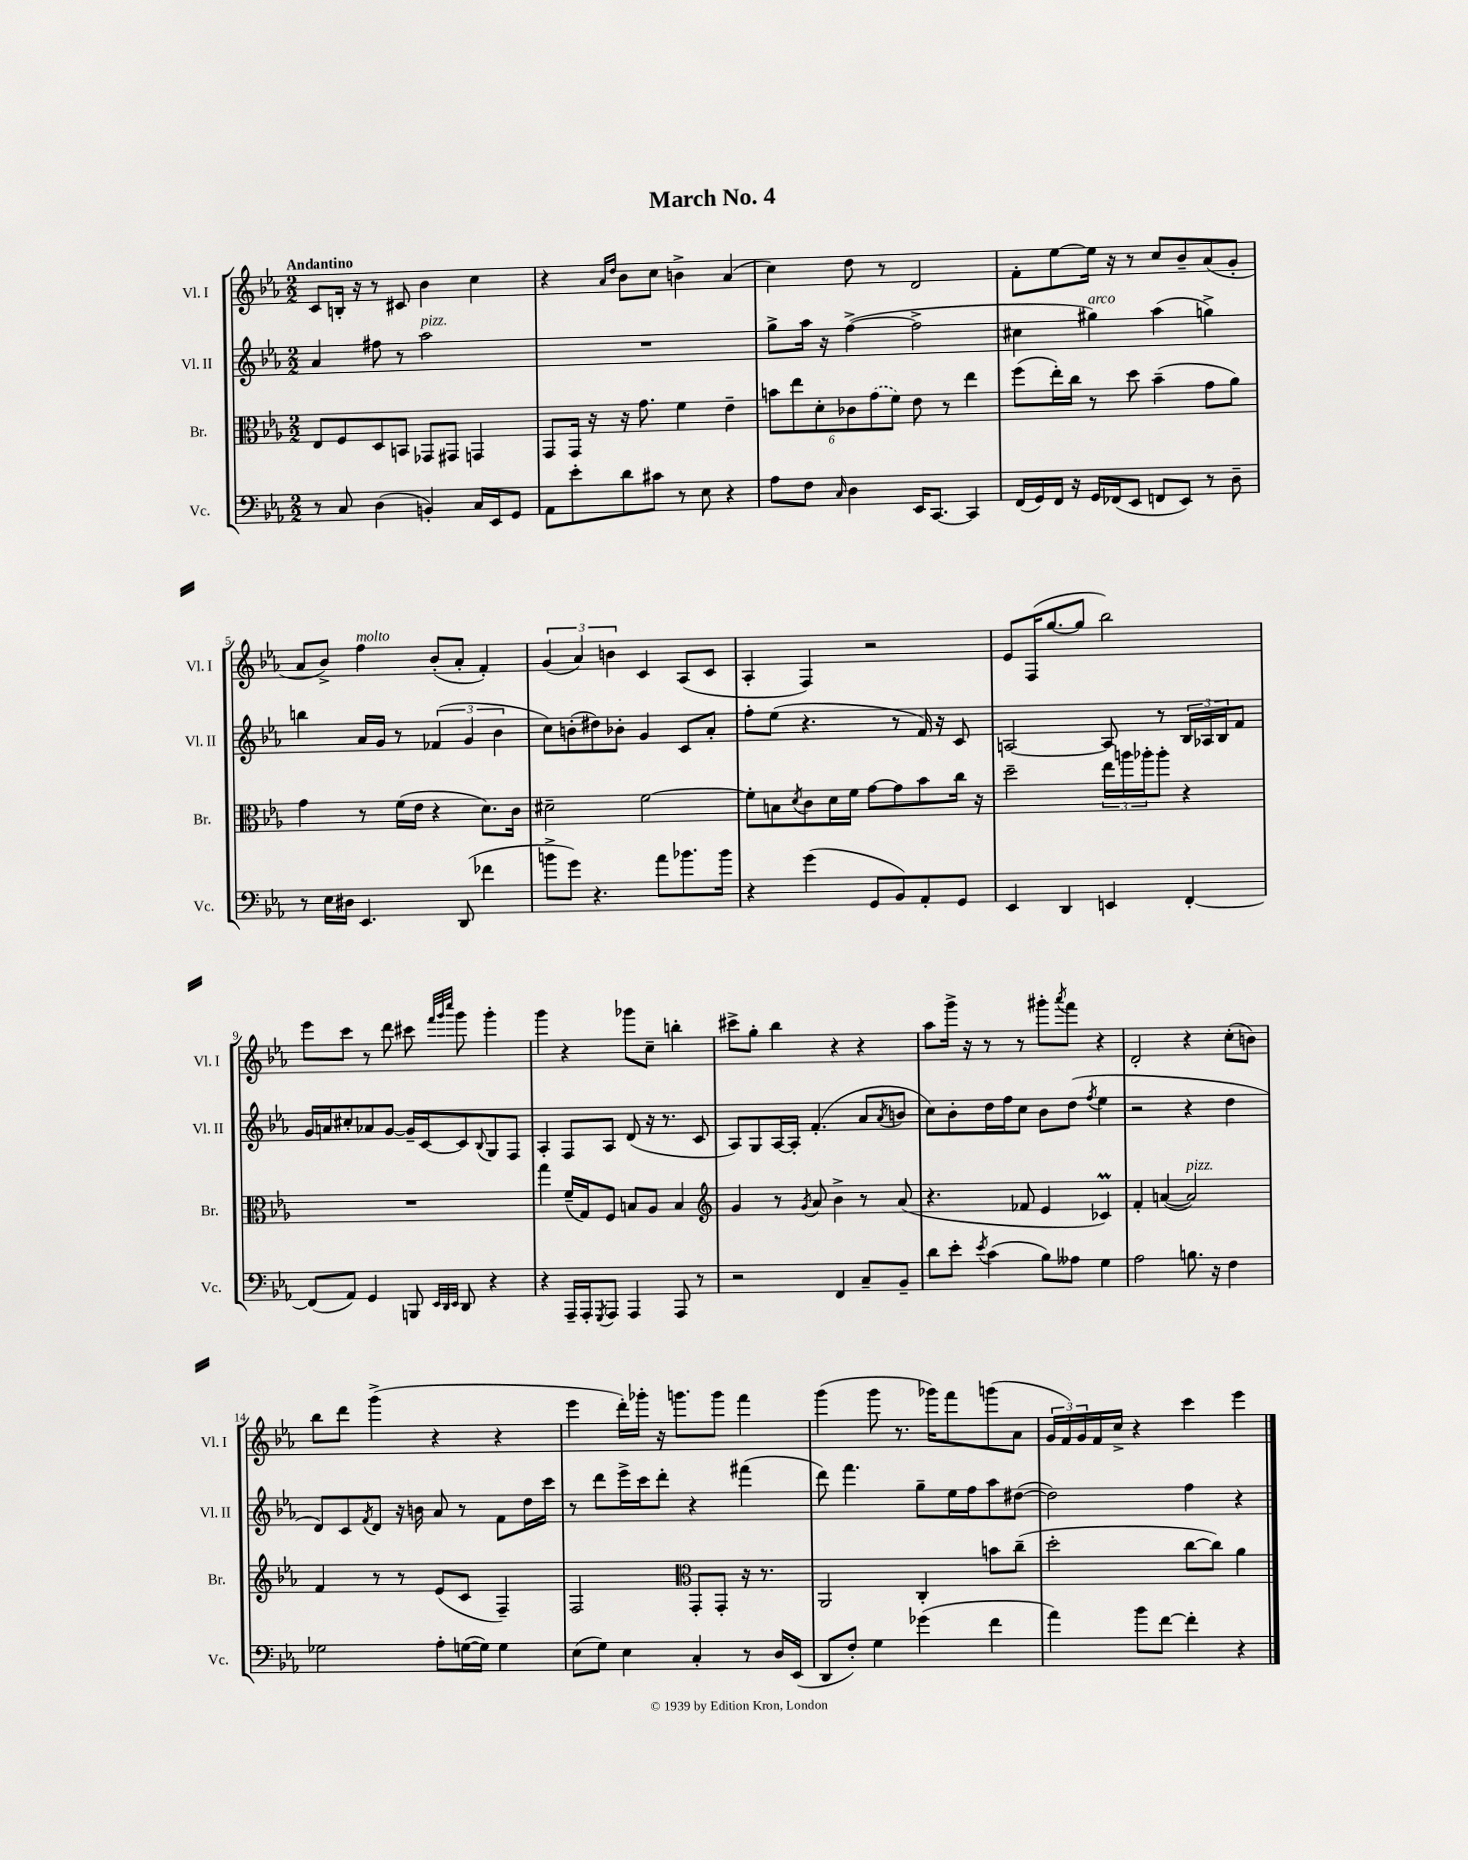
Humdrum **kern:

**kern	**kern	**kern	**kern
*staff4	*staff3	*staff2	*staff1
*clefF4	*clefC3	*clefG2	*clefG2
*k[b-e-a-]	*k[b-e-a-]	*k[b-e-a-]	*k[b-e-a-]
*M2/2	*M2/2	*M2/2	*M2/2
8r	8E-	4a-	8c
8C	8F	.	16B'
.	.	.	16r
(4D	8D	8ff#	8r
.	8BB	8r	8c#
4BB')	8GG-	2aa-	4b-
.	8GG#	.	.
16C	4GG	.	4cc
16EE-	.	.	.
8GG	.	.	.
=	=	=	=
8AA-	8GG	1r	4r
8e-'	16GG	.	.
.	16r	.	.
.	.	.	16qqa-
.	.	.	16qqdd
8d	16r	.	8b-
.	8.g	.	.
8c#	.	.	8cc
8r	4f	.	4b^
8E-	.	.	.
4r	4e-~	.	(4a-
=	=	=	=
8A-	12b	8gg^	4cc)
.	12ee-	.	.
8F	.	16aa-	.
.	12d'	.	.
.	.	16r	.
16qqC	.	.	.
4D	12c-	([4ff^	8dd
.	(12g	.	.
.	.	.	8r
.	12f)	.	.
16EE-	8e-	2ff^]	2d
[8.CC	.	.	.
.	8r	.	.
4CC]	4ee-	.	.
=	=	=	=
(16FF	(8ff	4cc#	8f'
16GG)	.	.	.
16FF	16ee-')	.	[8ee-
16r	16cc	.	.
16GG	8r	4gg#)	16ee-]
(16FF-	.	.	16r
8EE-	8dd	.	8r
8FF	(4b-~	(4aa-	8cc
8EE-)	.	.	8b-~
8r	8g	4gg^)	(8a-
8D~	8a-)	.	8g'
=	=	=	=
8r	4g	4bb	8a-
16E-	.	.	8b-^)
16D#	.	.	.
4.EE-	8r	16a-	4ff
.	.	16g	.
.	(16f	8r	.
.	16e-	.	.
.	4r	(6f-	(8b-'
(8DD	.	.	8a-'
.	.	6g	.
4f-	8.d)	.	4f')
.	.	6b-	.
.	16c	.	.
=	=	=	=
8b^	2d#~	8cc)	(6g
8g)	.	(8b'	.
.	.	.	6a-)
4.r	.	8dd#)	.
.	.	.	6b
.	.	8b-'	.
.	[2f	4g	4c
8a-	.	.	.
8.b-	.	8c	(8A-
.	.	8a-'	8c
16b-	.	.	.
=	=	=	=
4r	8f']	8ff'	4A-'
.	8B	(8ee-	.
.	8qd	.	.
(4g	8c	4.r	4F)
.	16d	.	.
.	16f	.	.
8GG	[8g	.	2r
8BB-)	8g]	8r	.
8AA-'	8b-	16f)	.
.	.	16r	.
8GG	16cc	8c	.
.	16r	.	.
=	=	=	=
4EE-	2dd~	[2A	8e-
.	.	.	(16F
.	.	.	[8.gg
4DD	.	.	.
.	.	.	8gg]
4EE	24ee-	8A]	2bb-)
.	24aa	.	.
.	24aa-'	.	.
.	8aa-'	8r	.
[4FF'	4r	24B-	.
.	.	24A-	.
.	.	24B-	.
.	.	8f	.
=	=	=	=
(8FF]	1r	16g	8eee-
.	.	16a	.
8AA-)	.	8cc#'	8ccc
4GG	.	8a-	8r
.	.	[8g	8ddd
8BBB	.	16g~]	8ccc#
.	.	[16c	.
32qqEE-	.	.	32qqfff
32qqDD	.	.	32qqggg
32qqEE-	.	.	32qqcccc
8DD	.	8c]	8ggg
.	.	8qqB-	.
4r	.	8G	4ggg'
.	.	8F	.
=	=	=	=
4r	4gg	4A-'	4ggg
16AAA-~	(16f~	8F	4r
16AAA-'	16G)	.	.
8qGGG	.	.	.
8AAA-	8F	8A-	.
4AAA-	8B	(8d	8ggg-
.	8A-	16r	8cc~
.	.	8.r	.
8AAA-	4B	.	4bb'
8r	.	8c	.
=	=	=	=
*	*clefG2	*	*
2r	4g	8A-)	8ccc#^
.	.	8G	8gg'
.	8r	[16A-	4bb-
.	.	16A-']	.
.	8qg	.	.
.	8a-	(4.f'	.
4FF	4b-^	.	4r
8C~	8r	8a-	4r
.	.	8qa-	.
8BB-~	(8a-	8b	.
=	=	=	=
8d	4.r	8cc)	8aa-
8e-'	.	8b-'	16ggg^
.	.	.	16r
8qe-	.	.	.
(4c	.	16dd	8r
.	.	16ff	.
.	8f-	8cc	8r
8B-)	4e-	8b-	8ggg#'
.	.	.	8qaaa-
8A--	.	(8dd	8fff
.	.	8qff	.
4G	4c-)	4ee-	4r
=	=	=	=
2A-	4f'	2r	2d'
.	([4a	.	.
8.B	2a])	4r	4r
16r	.	.	.
4F	.	4dd	(8cc'
.	.	.	8b)
=	=	=	=
2G-	4f	8d)	8bb-
.	.	8c	8ddd
.	.	8qf	.
.	8r	8d	(4ggg^
.	8r	16r	.
.	.	16b	.
8A-'	(8e-	8a-	4r
([16G	8c	8r	.
16G])	.	.	.
4G	4F~)	8f	4r
.	.	16dd	.
.	.	16ccc	.
=	=	=	=
(8E-	2F	8r	4eee-
8G)	.	8ddd	.
4E-	.	16eee-^	16ddd')
.	.	16ccc	16ggg-'
.	.	8ddd'	16r
.	.	.	8.ggg
*	*clefC3	*	*
4C'	8GG'	4r	.
.	8GG'	.	8ggg
8r	16r	(4fff#	4fff
.	8.r	.	.
16D	.	.	.
(16EE-	.	.	.
=	=	=	=
8DD	2AA-	8ddd)	(4ggg
8F')	.	4.fff	.
4G	.	.	8ggg
.	.	.	8.r
(4g-	4C'	8gg~	.
.	.	.	16ggg-)
.	.	16ee-	8fff
.	.	16ff	.
4f	8b	8aa-	(8ggg
.	(8cc~	([8dd#	8a-
=	=	=	=
4a-)	2dd'	2dd#])	24g
.	.	.	24f)
.	.	.	24g
.	.	.	16f
.	.	.	16cc^
8b-	.	.	4r
[8f	.	.	.
4f']	[8cc	4ff	4ccc
.	8cc])	.	.
4r	4a-	4r	4eee-
==	==	==	==
*-	*-	*-	*-
